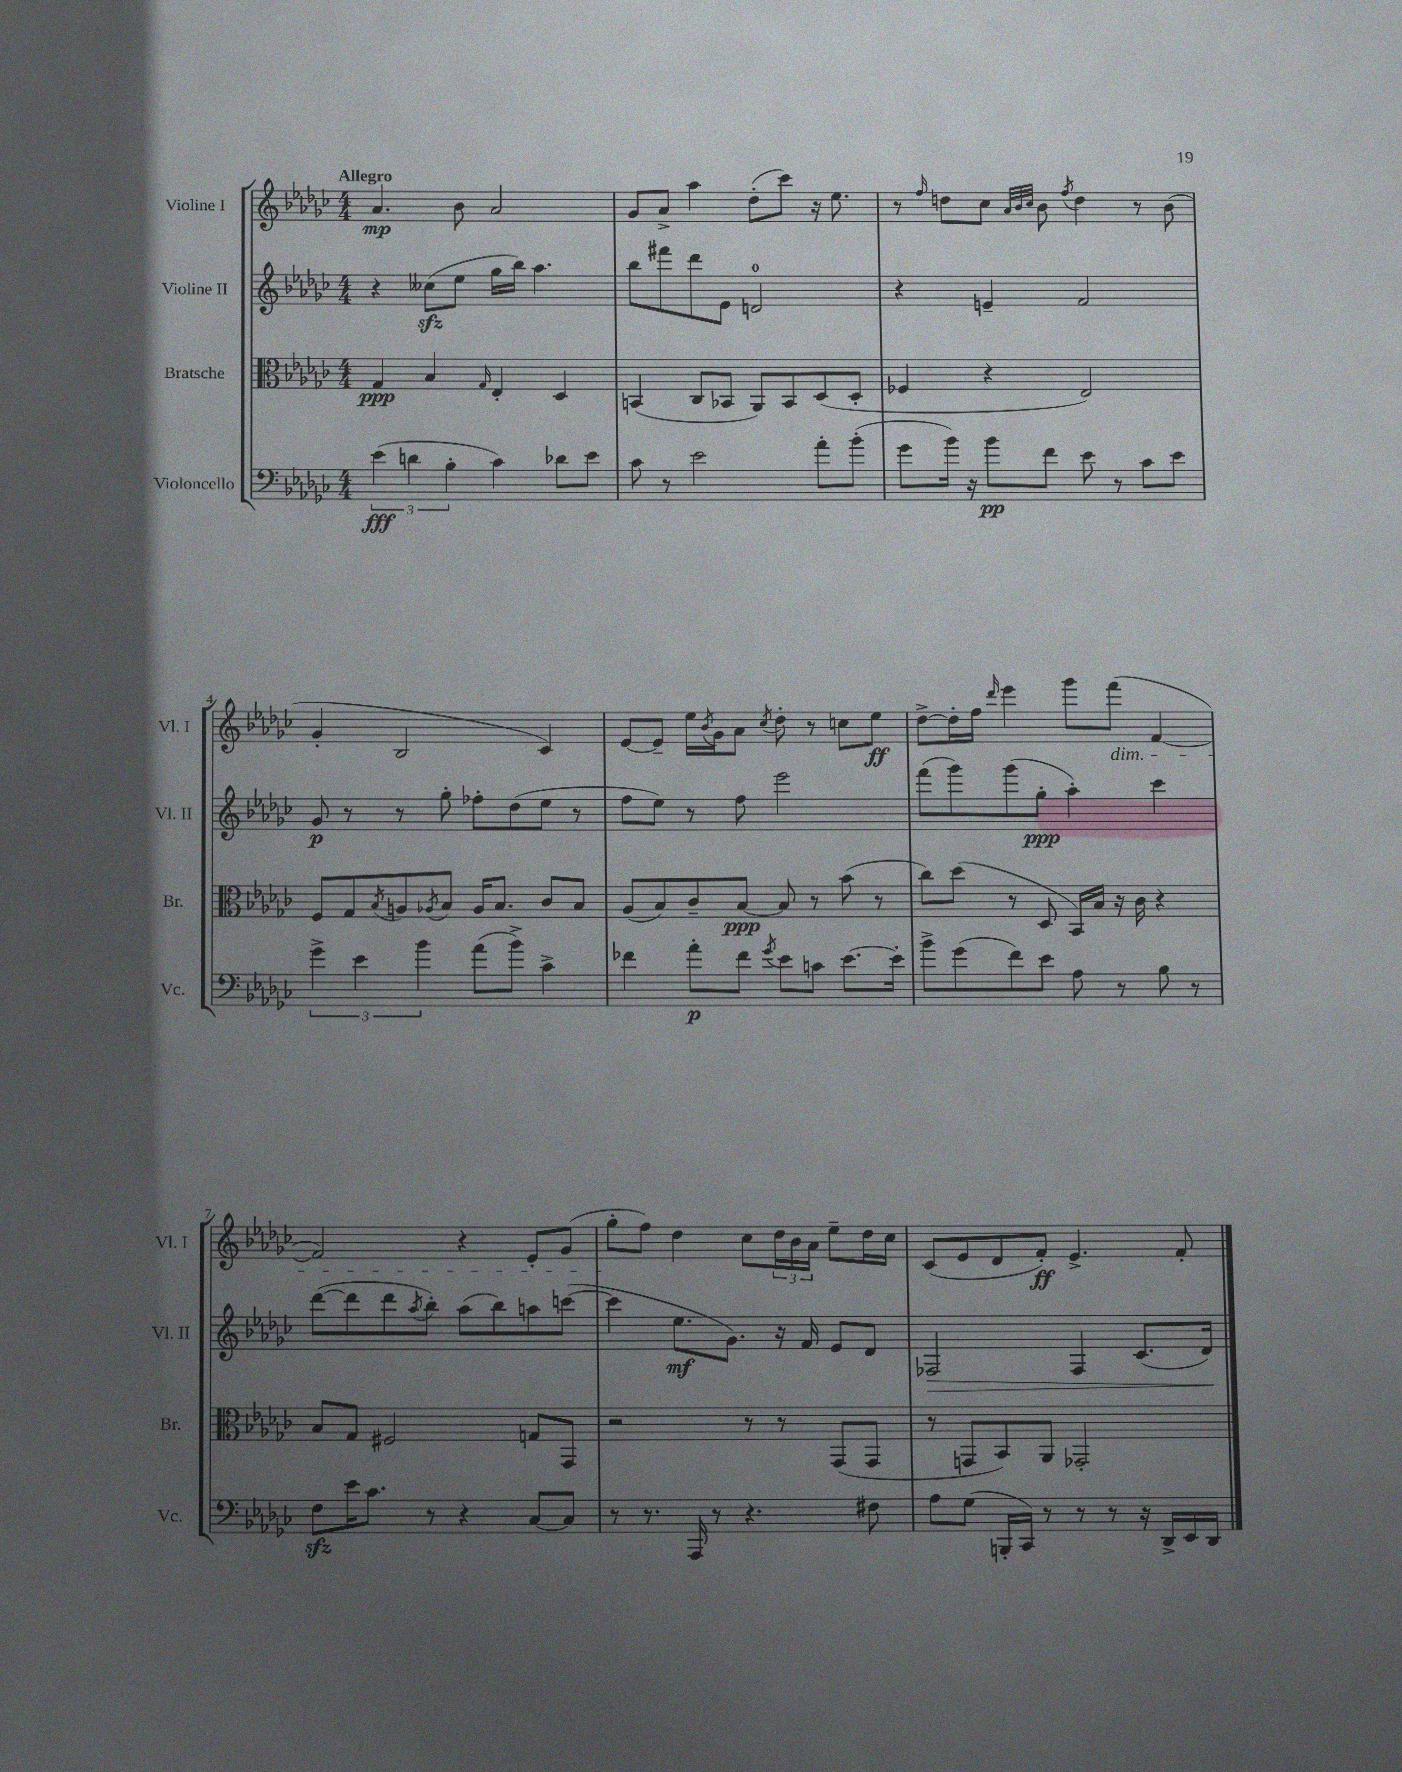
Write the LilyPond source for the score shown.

<<
\new StaffGroup <<
\new Staff = "s0" \with { instrumentName = "Violine I" shortInstrumentName = "Vl. I" } {
    \clef treble \key ges \major \numericTimeSignature \time 4/4 \tempo "Allegro"
    aes'4.\mp bes'8 aes'2 |
    ges'8 aes'8-> aes''4 des''8-.( ces'''8) r16 ees''8. |
    r8 \grace { f''16 } d''8 ces''8 \grace { aes'32 bes'32 ces''32 } bes'8 \acciaccatura { f''8 } d''4 r8 bes'8( |
    ges'4-. bes2 ces'4) |
    ees'8~ ees'8-- ees''16 \acciaccatura { bes'8 } ges'16 aes'8 \acciaccatura { ces''8 } des''8-. r8 c''8 ees''8\ff |
    des''8~-> des''16-. f''16 \grace { des'''16 } ees'''4 ges'''8 f'''8\dim( f'4~ |
    f'2) r4 ees'8-. ges'8( |
    ges''8-.\! f''8) des''4 ces''8 \tuplet 3/2 { des''16 bes'16 aes'16 } ees''8-- des''16 ces''16 |
    ces'8( ees'8 des'8 f'8-.\ff) ees'4.-> f'8-. \bar "|." |
}
\new Staff = "s1" \with { instrumentName = "Violine II" shortInstrumentName = "Vl. II" } {
    \clef treble \key ges \major \numericTimeSignature \time 4/4
    r4 ceses''8\sfz( ees''8 ges''16 bes''16) aes''4. |
    bes''8 fis'''8 des'''8 ees'8 d'2-0 |
    r4 e'4-- f'2 |
    ges'8\p r8 r8 ges''8-. fes''8-. des''8( ees''8 r8 |
    f''8 ees''8) r8 f''8 ees'''2 |
    f'''8( ges'''8) ges'''8( ges''8-.\ppp aes''4-.) ces'''4 |
    des'''8~( des'''8 des'''8 \acciaccatura { aes''8 } bes''8-.) aes''8( bes''8) a''8 c'''8~( |
    c'''4 ees''8.\mf ges'8.) r16 f'16 ees'8 des'8 |
    fes2\> fes4 ces'8.( des'16\!) \bar "|." |
}
\new Staff = "s2" \with { instrumentName = "Bratsche" shortInstrumentName = "Br." } {
    \clef alto \key ges \major \numericTimeSignature \time 4/4
    ges4\ppp bes4 \grace { ges16 } ees4-. des4 |
    b,4( ces8 bes,8 aes,8) bes,8 des8( des8-. |
    fes4 r4 ees2) |
    f8 ges8 \acciaccatura { bes8 } a8 \acciaccatura { aes8 } bes8 aes16 bes8. ces'8 bes8 |
    aes8( bes8) ces'8-- bes8~\ppp bes8 r8 bes'8( r8 |
    ces''8) des''8( r8 des8 bes,16) bes16 r16 ces'16 r4 |
    bes8 ges8 fis2 g8 ges,8 |
    r2 r8 r8 ges,8( ges,8 |
    r8 g,8 bes,8) aes,8 ges,2-. \bar "|." |
}
\new Staff = "s3" \with { instrumentName = "Violoncello" shortInstrumentName = "Vc." } {
    \clef bass \key ges \major \numericTimeSignature \time 4/4
    \tuplet 3/2 { ees'4\fff( d'4 bes4-. } ces'4) des'8 ees'8 |
    ces'8 r8 ees'2 aes'8-. bes'8-.( |
    ges'8 bes'16) r16 bes'8\pp f'8 ees'8 r8 ces'8 ees'8 |
    \tuplet 3/2 { ges'4-> ees'4 bes'4 } aes'8( bes'8->) ces'4-> |
    fes'4 aes'8-.\p fes'8 \acciaccatura { ges'8 } ees'8 c'8 ees'8.~ ees'16-. |
    bes'8-> ges'8( f'8) ees'8 aes8 r8 bes8 r8 |
    f8\sfz ees'16 ces'8. r8 r4 ces8~ ces8 |
    r8 r8. aes,,16 r8 r4. fis8 |
    aes8 ges8( b,,16-. ces,16) r8 r8 r8 r16 des,16-> ees,16 des,16 \bar "|." |
}
>>
>>
